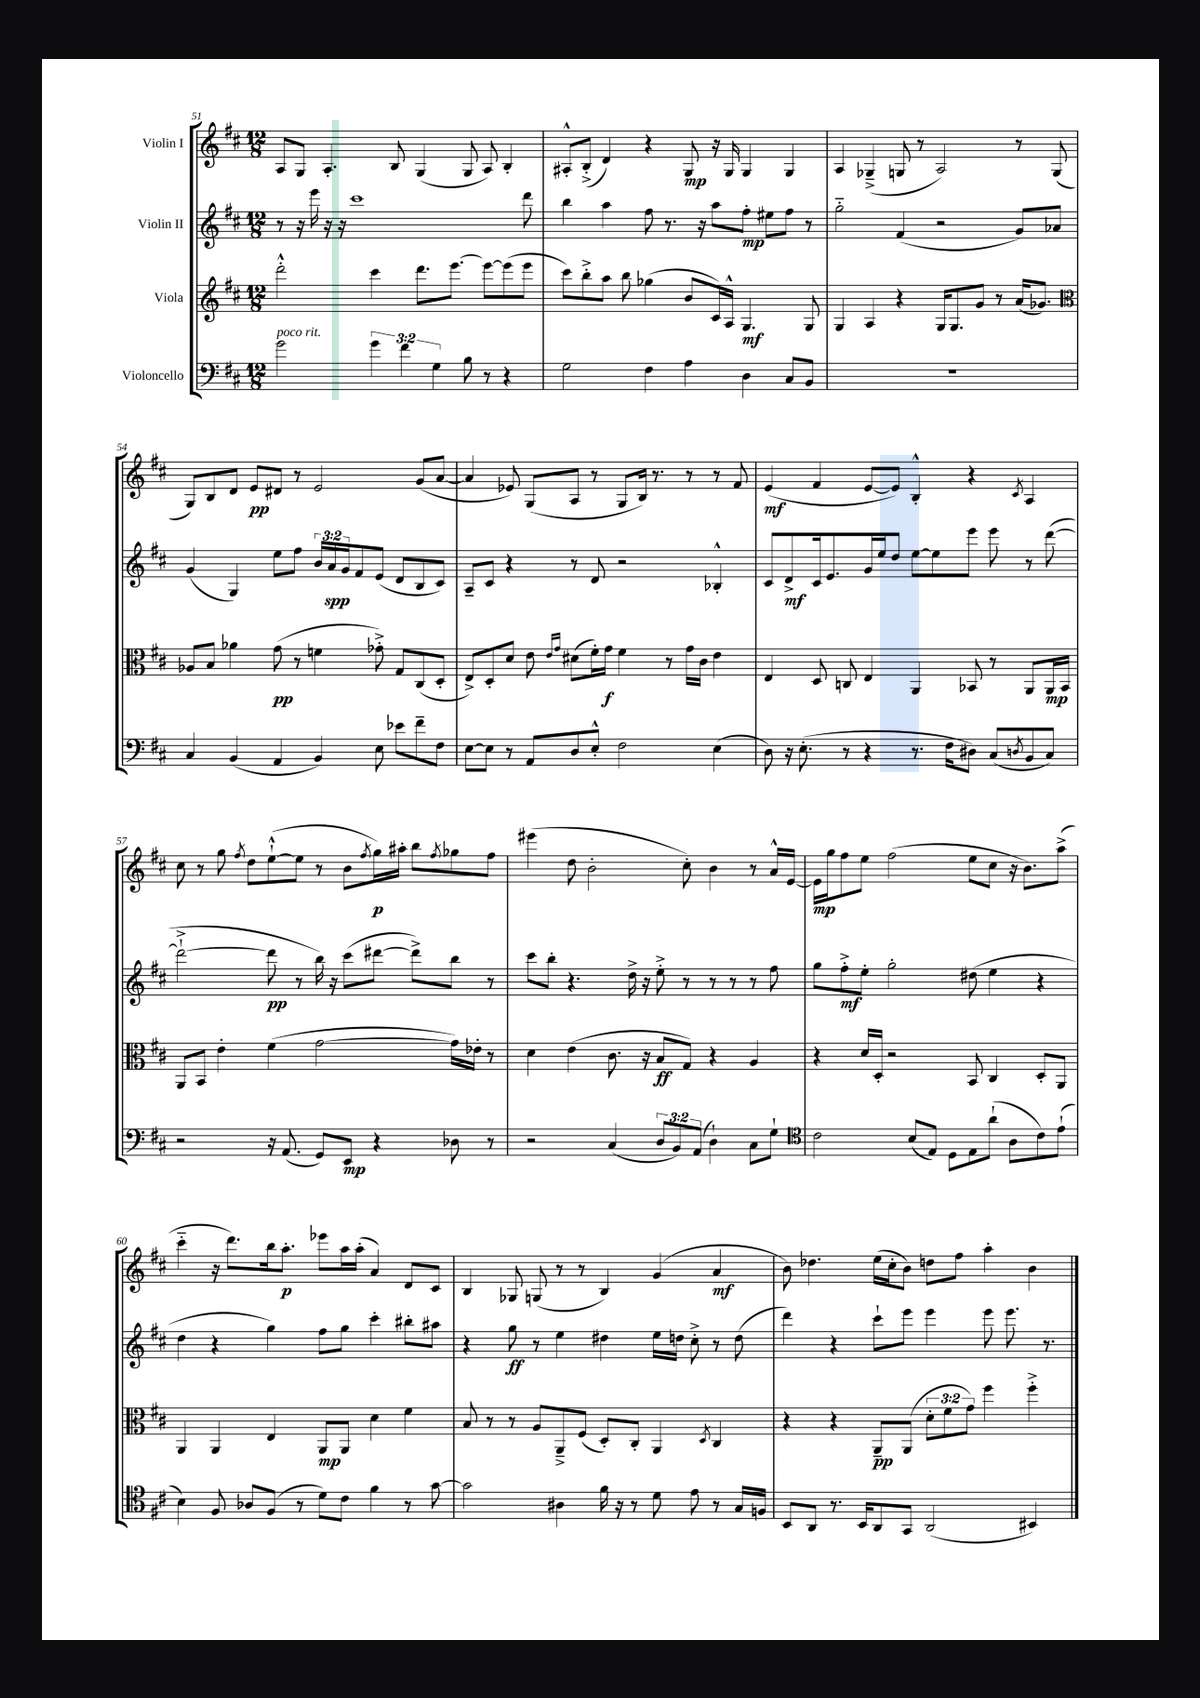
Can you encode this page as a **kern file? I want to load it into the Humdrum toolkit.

**kern	**dynam	**kern	**dynam	**kern	**dynam	**kern	**dynam
*part4	*part4	*part3	*part3	*part2	*part2	*part1	*part1
*staff4	*staff4	*staff3	*staff3	*staff2	*staff2	*staff1	*staff1
*I"Violoncello	*	*I"Viola	*	*I"Violin II	*	*I"Violin I	*
*clefF4	*	*clefG2	*	*clefG2	*	*clefG2	*
*k[f#c#]	*	*k[f#c#]	*	*k[f#c#]	*	*k[f#c#]	*
*M12/8	*	*M12/8	*	*M12/8	*	*M12/8	*
=51	=51	=51	=51	=51	=51	=51	=51
!LO:TX:a:i:t=poco rit.	!	!	!	!	!	!	!
2g\	.	2ddd'^^\	.	8r	.	8A/L	.
.	.	.	.	16r	.	8G/J	.
.	.	.	.	16eee\	.	.	.
.	.	.	.	16r	.	4.A'/	.
.	.	.	.	16r	.	.	.
.	.	.	.	1ccc#	.	.	.
6g\	.	4ccc#\	.	.	.	.	.
.	.	.	.	.	.	8B/	.
6f#\	.	.	.	.	.	.	.
.	.	8.ddd\L	.	.	.	(4G/	.
6G\	.	.	.	.	.	.	.
.	.	[8.eee\J	.	.	.	.	.
8B\	.	.	.	.	.	8G/	.
8r	.	8eee\L_	.	.	.	8A/)	.
4r	.	(8eee\]	.	.	.	4B'/	.
.	.	8eee\J	.	8ddd\	.	.	.
=52	=52	=52	=52	=52	=52	=52	=52
2G\	.	8ccc#\L)	.	4bb\	.	8A#X'^^/L	.
.	.	8bb'^\	.	.	.	(8B'^/J	.
.	.	8aa\J	.	4aa\	.	4d/)	.
.	.	8bb\	.	.	.	.	.
4F#\	.	(4gg-X\	.	8ff#\	.	4r	.
.	.	.	.	8.r	.	.	.
4A\	.	8b/L	.	.	.	8G/	mp
.	.	.	.	16r	.	.	.
.	.	16c#/L)	.	8aa\L	.	16r	.
.	.	16A^^/JJ	.	.	.	16G/	.
4D\	.	4.G/	mf	8ff#'\J	mp	4G/	.
.	.	.	.	8ee#X\L	.	.	.
8C#/L	.	.	.	8ff#\J	.	4G/	.
8BB/J	.	8G/	.	8r	.	.	.
=53	=53	=53	=53	=53	=53	=53	=53
1.r	.	4G/	.	2gg\	.	4A/	.
.	.	4A/	.	.	.	(4G-X~^/	.
.	.	4r	.	(4f#/	.	8Gn/	.
.	.	.	.	.	.	8r	.
.	.	16G/KL	.	2r	.	2A/)	.
.	.	8.G/	.	.	.	.	.
.	.	8g/J	.	.	.	.	.
.	.	8r	.	.	.	.	.
.	.	(16a/KL	.	8g/L)	.	8r	.
.	.	8.g-X/J)	.	.	.	.	.
.	.	.	.	8a-X/J	.	(8G/	.
!!LO:LB:g=z
=54	=54	=54	=54	=54	=54	=54	=54
*	*	*clefC3	*	*	*	*	*
4C#/	.	8A-X/L	.	(4g/	.	8G/L)	.
.	.	8B/J	.	.	.	8B/	.
(4BB/	.	4a-X\	.	4G/)	.	8d/J	.
.	.	.	.	.	.	8e/L	pp
4AA/	.	(8g\	pp	8ee\L	.	8d#X/J	.
.	.	8r	.	8ff#\J	.	8r	.
4BB/)	.	4fn\	.	24b/LL	.	2e/	.
.	.	.	.	24a/	spp	.	.
.	.	.	.	24g/J	.	.	.
.	.	.	.	8f#/	.	.	.
8E\	.	8g-X'^\)	.	(8e/J	.	.	.
8e-X\L	.	8G/L	.	8d/L	.	.	.
8f#~\	.	(8C#/	.	8B/	.	(8g/L	.
8F#\J	.	8D'/J	.	8c#/J)	.	[8a/J	.
=55	=55	=55	=55	=55	=55	=55	=55
[8E\L	.	8E^/L)	.	8A~/L	.	4a/]	.
8E\J]	.	8D'/	.	8c#/J	.	.	.
8r	.	8d/J	.	4r	.	8e-X/)	.
8AA/L	.	8e\	.	.	.	(8G/L	.
.	.	16qqe/LL	.	.	.	.	.
.	.	16qqg/JJ	.	.	.	.	.
8D/	.	(8d#X\L	.	8r	.	8A/J	.
8E'^^/J	.	16f#'\L)	.	8d/	.	8r	.
.	.	16g\JJ	f	.	.	.	.
2F#\	.	4f#\	.	2r	.	8G/L	.
.	.	.	.	.	.	16B/Jk)	.
.	.	.	.	.	.	8.r	.
.	.	8r	.	.	.	.	.
.	.	16g\LL	.	.	.	8r	.
.	.	16c#\JJ	.	.	.	.	.
(4E\	.	4e\	.	4B-X'^^/	.	8r	.
.	.	.	.	.	.	8f#/	.
=56	=56	=56	=56	=56	=56	=56	=56
8D\)	.	4E/	.	8c#/L	.	(4e/	mf
16r	.	.	.	8d^/	mf	.	.
(8.E'\	.	.	.	.	.	.	.
.	.	8D/	.	16c#/k	.	4f#/	.
.	.	.	.	8.e/	.	.	.
8r	.	8Cn/	.	.	.	.	.
4r	.	4E/	.	16g/L	.	[8e/L	.
.	.	.	.	16ee/J	.	.	.
.	.	.	.	8dd/J	.	8e/J])	.
8.r	.	4AA/	.	[8ee\L	.	4B'^^/	.
.	.	.	.	8ee\]	.	.	.
16F#\KL	.	.	.	.	.	.	.
8D#X\J)	.	8BB-X/	.	8eee\J	.	4r	.
(8C#/L	.	8r	.	8eee\	.	.	.
8qDn/	.	.	.	.	.	8qc#/	.
8BB/	.	8AA/L	.	8r	.	4A/	.
8C#/J)	.	16AA/L	mp	([8ddd\	.	.	.
.	.	16BB-/JJ	.	.	.	.	.
!!LO:LB:g=z
=57	=57	=57	=57	=57	=57	=57	=57
2r	.	8AA/L	.	2ddd`^\_	.	8cc#\	.
.	.	8BB/J	.	.	.	8r	.
.	.	4e'\	.	.	.	8gg\	.
.	.	.	.	.	.	8qff#/	.
.	.	.	.	.	.	8dd\L	.
16r	.	(4f#\	.	8ddd\]	pp	([8ee`^^\	.
(8.AA/	.	.	.	.	.	.	.
.	.	.	.	8r	.	8ee\J]	.
8GG/L)	.	[2g\	.	16bb\)	.	8r	.
.	.	.	.	16r	.	.	.
8EE/J	mp	.	.	(8ccc#\L	.	8b\L	.
.	.	.	.	.	.	8qff#/	.
4r	.	.	.	[8ddd#X\J	.	16gg\L)	p
.	.	.	.	.	.	16aa#X'\JJ	.
.	.	.	.	8ddd#^\L])	.	8bb\L	.
.	.	.	.	.	.	8qff#/	.
8D-X\	.	16g\LL])	.	8bb\J	.	8gg-X\	.
.	.	16e-X'\JJ	.	.	.	.	.
8r	.	8r	.	8r	.	8ff#\J	.
=58	=58	=58	=58	=58	=58	=58	=58
2r	.	4d\	.	8ccc#\L	.	(4eee#X\	.
.	.	.	.	8bb'\J	.	.	.
.	.	(4e\	.	4.r	.	8dd\	.
.	.	.	.	.	.	2b'\	.
(4C#/	.	8.c#\	.	.	.	.	.
.	.	.	.	16dd^\	.	.	.
.	.	16r	.	16r	.	.	.
12D/L	.	8B/L	ff	8ee'^\	.	.	.
12BB/)	.	.	.	.	.	.	.
.	.	8G/J)	.	8r	.	8cc#'\)	.
(12AA/J	.	.	.	.	.	.	.
4D`\)	.	4r	.	8r	.	4b\	.
.	.	.	.	8r	.	.	.
8C#\L	.	4A/	.	8r	.	8r	.
8G`\J	.	.	.	8ff#\	.	16a^^/LL	.
.	.	.	.	.	.	[16e/JJ	.
=59	=59	=59	=59	=59	=59	=59	=59
*clefC4	*	*	*	*	*	*	*
2c#\	.	4r	.	8gg\L	.	16e\LL]	mp
.	.	.	.	.	.	16gg\J	.
.	.	.	.	8ff#'^\	mf	8ff#\	.
.	.	16d/LL	.	8ee'\J	.	8ee\J	.
.	.	16D'/JJ	.	.	.	.	.
.	.	2r	.	2gg'\	.	(2ff#\	.
(8B/L	.	.	.	.	.	.	.
8E/J)	.	.	.	.	.	.	.
8D\L	.	.	.	.	.	.	.
8E\	.	8BB/	.	(8dd#X\	.	8ee\L	.
(8a`\J	.	4C#/	.	4ee\	.	8cc#\J	.
8A\L	.	.	.	.	.	16r	.
.	.	.	.	.	.	8.b\L)	.
8c#\)	.	8D'/L	.	4r	.	.	.
(8e`\J	.	8AA/J	.	.	.	(8aa^\J	.
!!LO:LB:g=z
=60	=60	=60	=60	=60	=60	=60	=60
4B\)	.	4AA/	.	4dd\	.	4ccc#\	.
8F#/	.	4AA/	.	4r	.	16r	.
.	.	.	.	.	.	8.ddd\L)	.
8A-X/L	.	.	.	.	.	.	.
(8F#/J	.	4E/	.	4gg\)	.	16bb\k	.
.	.	.	.	.	.	8.aa'\J	p
8r	.	.	.	.	.	.	.
8d\L)	.	8AA/L	mp	8ff#\L	.	8eee-X\L	.
8c#\J	.	8AA/J	.	8gg\J	.	16aa\L	.
.	.	.	.	.	.	(16aa'\JJ	.
4f#\	.	4d\	.	4ccc#'\	.	4a/)	.
8r	.	4f#\	.	8bb#X'\L	.	8d/L	.
[8g\	.	.	.	8aa#X\J	.	8c#/J	.
=61	=61	=61	=61	=61	=61	=61	=61
2g\]	.	8B/	.	4r	.	4B/	.
.	.	8r	.	.	.	.	.
.	.	8r	.	8gg\	ff	8G-X/	.
.	.	8A/L	.	8r	.	(8Gn/	.
4A#X\	.	8AA~^/	.	4ee\	.	8r	.
.	.	(8F#/J	.	.	.	8r	.
16f#\	.	8D'/L)	.	4dd#X\	.	4B/)	.
16r	.	.	.	.	.	.	.
8r	.	8C#'/J	.	.	.	.	.
8d\	.	4AA/	.	16ee\LL	.	(4g/	.
.	.	.	.	16ddn\JJ	.	.	.
8e\	.	.	.	8cc#'^\	.	.	.
.	.	8qD/	.	.	.	.	.
8r	.	4C#/	.	8r	.	4a/	mf
16G/LL	.	.	.	(8dd\	.	.	.
16Fn/JJ	.	.	.	.	.	.	.
=62	=62	=62	=62	=62	=62	=62	=62
8BB/L	.	4r	.	4ddd\)	.	8b\)	.
8AA/J	.	.	.	.	.	4.dd-X\	.
8.r	.	4r	.	4r	.	.	.
16BB/KL	.	.	.	.	.	.	.
8AA/	.	8AA~/L	pp	8ccc#`\L	.	(16ee\LL	.
.	.	.	.	.	.	16cc#'\J	.
8GG/J	.	(8AA/J	.	8eee\J	.	8b\J)	.
(2AA/	.	12d'\L	.	4eee\	.	8ddn\L	.
.	.	12f#\	.	.	.	.	.
.	.	.	.	.	.	8ff#\J	.
.	.	12g\J)	.	.	.	.	.
.	.	4ff#\	.	8eee\	.	4aa'\	.
.	.	.	.	8.eee\	.	.	.
4BB#X/)	.	4ff#'^\	.	.	.	4b\	.
.	.	.	.	8.r	.	.	.
==	==	==	==	==	==	==	==
*-	*-	*-	*-	*-	*-	*-	*-
